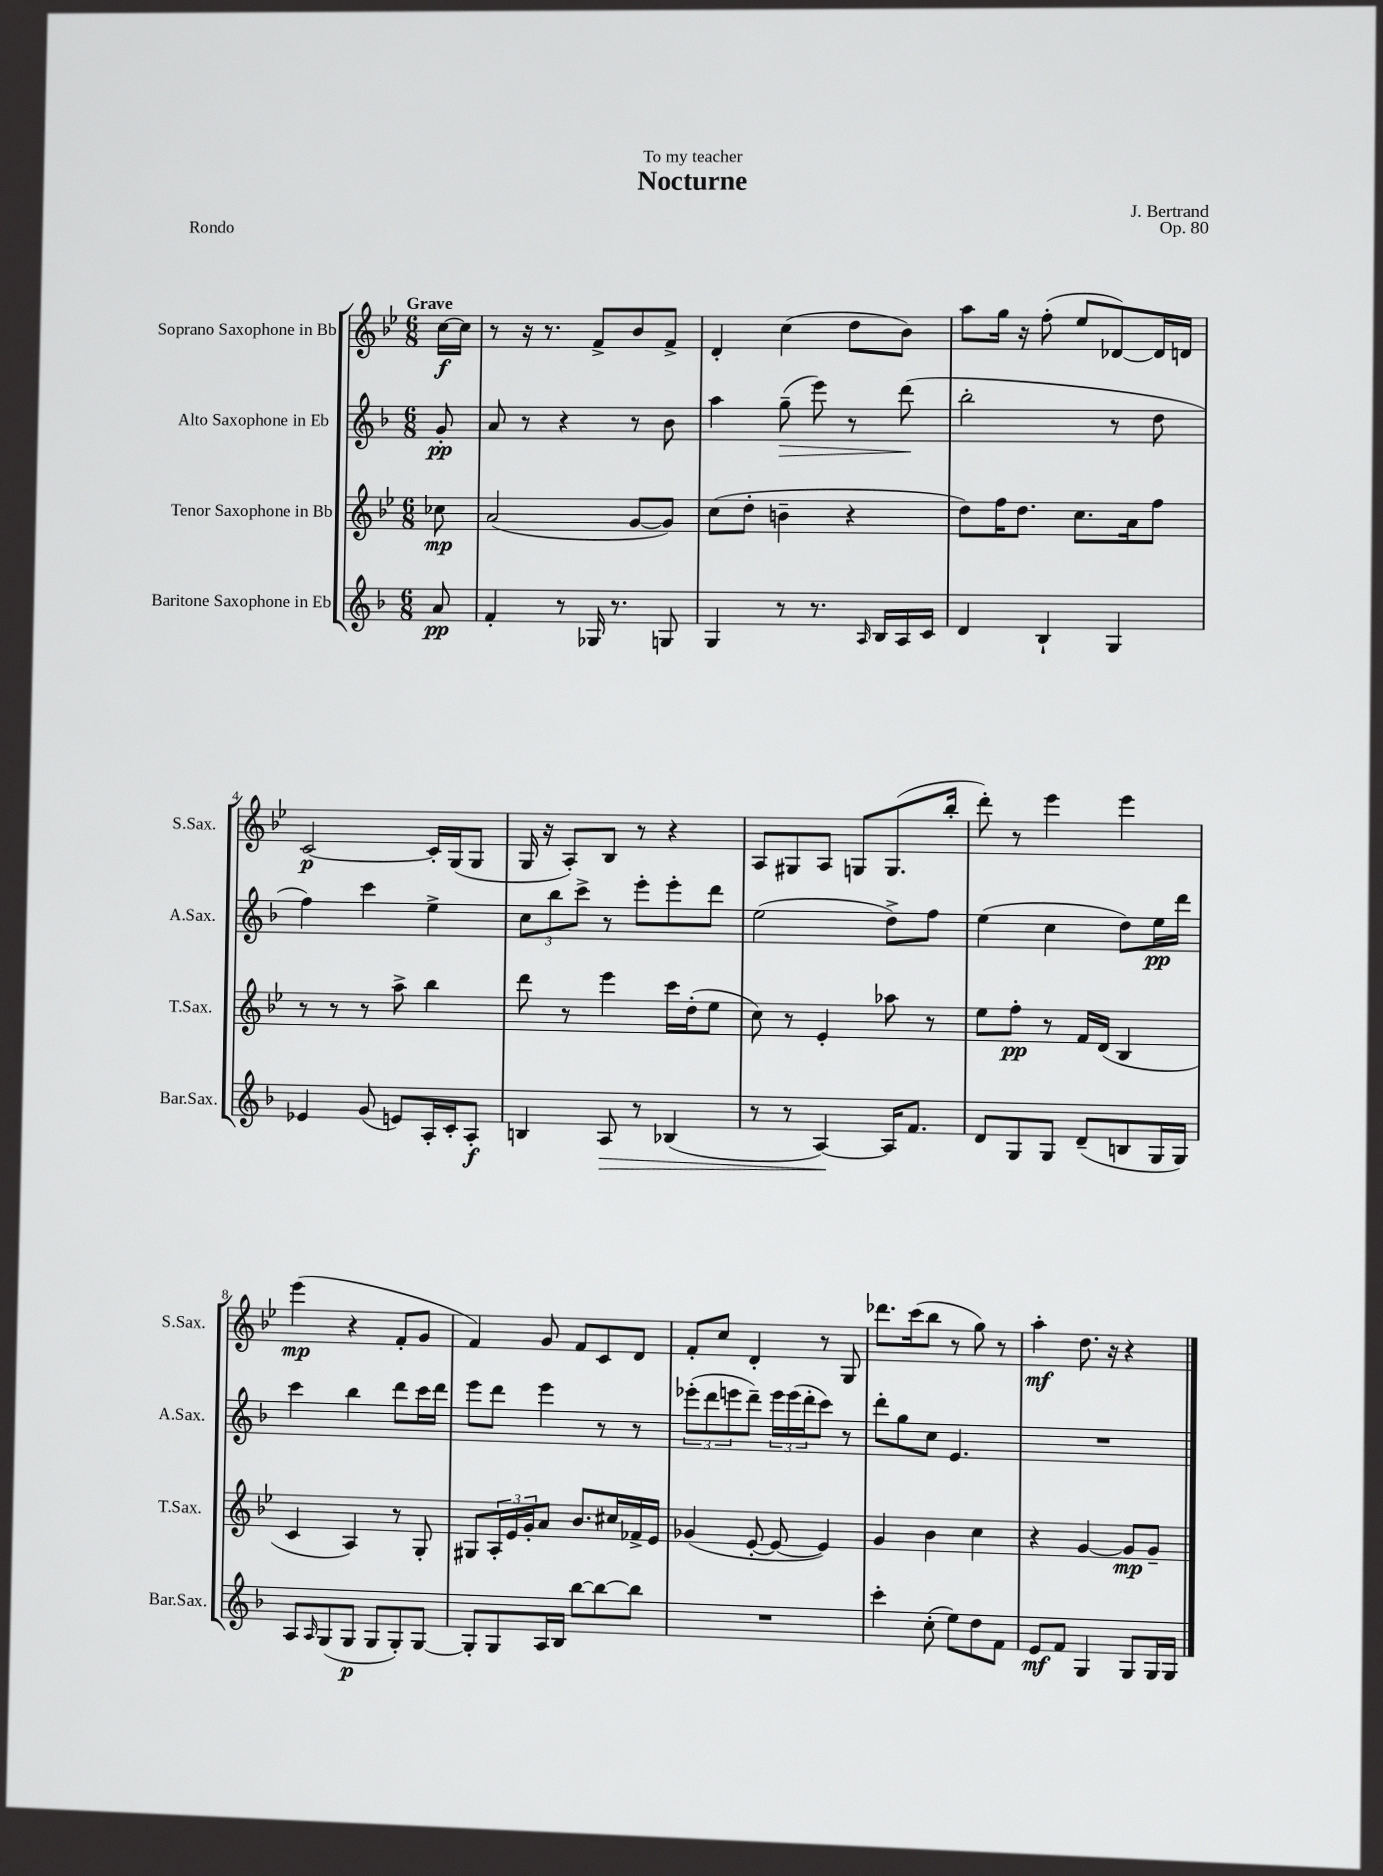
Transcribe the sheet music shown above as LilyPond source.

\header { title = "Nocturne" composer = "J. Bertrand" dedication = "To my teacher" opus = "Op. 80" piece = "Rondo" }
<<
\new StaffGroup <<
\new Staff = "s0" \with { instrumentName = "Soprano Saxophone in Bb" shortInstrumentName = "S.Sax." } {
    \clef treble \key bes \major \numericTimeSignature \time 6/8 \partial 8 \tempo "Grave"
    c''16~\f c''16 |
    r8 r16 r8. f'8-> bes'8 f'8-> |
    d'4-. c''4( d''8 bes'8) |
    a''8 g''16 r16 f''8-.( ees''8 des'8~) des'16 d'16 |
    c'2~\p c'16-. g16( g8 |
    g16 r16 a8-.) bes8 r8 r4 |
    a8 gis8 a8 g8 g8.( bes''16-. |
    d'''8-.) r8 ees'''4 ees'''4 |
    ees'''4\mp( r4 f'8-. g'8 |
    f'4) g'8 f'8 c'8 d'8 |
    f'8-. c''8 d'4-. r8 g8 |
    des'''8. c'''16( bes''8 r8 g''8) r8 |
    a''4-.\mf d''8. r16 r4 \bar "|." |
}
\new Staff = "s1" \with { instrumentName = "Alto Saxophone in Eb" shortInstrumentName = "A.Sax." } {
    \clef treble \key f \major \numericTimeSignature \time 6/8 \partial 8
    g'8-.\pp |
    a'8 r8 r4 r8 bes'8 |
    a''4 g''8--\>( e'''8) r8 d'''8\!( |
    bes''2-. r8 d''8 |
    f''4) c'''4 e''4-> |
    \tuplet 3/2 { c''8 bes''8 c'''8-> } r8 e'''8-. e'''8-. d'''8 |
    e''2( d''8->) f''8 |
    e''4( c''4 d''8) e''16\pp d'''16 |
    c'''4 bes''4 d'''8 c'''16 d'''16 |
    e'''8 d'''8 e'''4 r8 r8 |
    \tuplet 3/2 { ees'''8-.( d'''8 e'''8 } d'''8--) \tuplet 3/2 { e'''16 e'''16( d'''16-. } c'''8) r8 |
    d'''8-. g''8 c''8 e'4. |
    R2. \bar "|." |
}
\new Staff = "s2" \with { instrumentName = "Tenor Saxophone in Bb" shortInstrumentName = "T.Sax." } {
    \clef treble \key bes \major \numericTimeSignature \time 6/8 \partial 8
    ces''8\mp |
    a'2( g'8~ g'8) |
    c''8( d''8-. b'4-- r4 |
    d''8) f''16 d''8. c''8. a'16 f''8 |
    r8 r8 r8 a''8-> bes''4 |
    d'''8 r8 ees'''4 c'''16 d''16-.( ees''8 |
    c''8) r8 ees'4-. aes''8 r8 |
    ees''8 f''8-.\pp r8 f'16 d'16( bes4 |
    c'4 a4) r8 g8-. |
    gis8 \tuplet 3/2 { a16-. ees'16 g'16-. } a'8 bes'8. cis''16 fes'16-> ees'16 |
    ges'4( ees'8~-. ees'8~ ees'4) |
    g'4 bes'4 c''4 |
    r4 g'4~ g'8\mp g'8-- \bar "|." |
}
\new Staff = "s3" \with { instrumentName = "Baritone Saxophone in Eb" shortInstrumentName = "Bar.Sax." } {
    \clef treble \key f \major \numericTimeSignature \time 6/8 \partial 8
    a'8\pp |
    f'4-. r8 ges16 r8. g8 |
    g4 r8 r8. \grace { a16 } bes16 a16 c'16 |
    d'4 bes4-! g4 |
    ees'4 g'8( e'8) a16-. c'16-. a8-.\f |
    b4 a8\> r8 bes4( |
    r8 r8 a4~\!) a16 f'8. |
    d'8 g8 g8 d'8--( b8 g16 g16) |
    a8 \grace { a16 } g8( g8\p g8 g8-.) g8~ |
    g8-. g8 a16 bes16 bes''8~ bes''8~ bes''8 |
    R2. |
    c'''4-. c''8-.( e''8) d''8 f'8 |
    e'8\mf f'8 g4 g8 g16 g16 \bar "|." |
}
>>
>>
